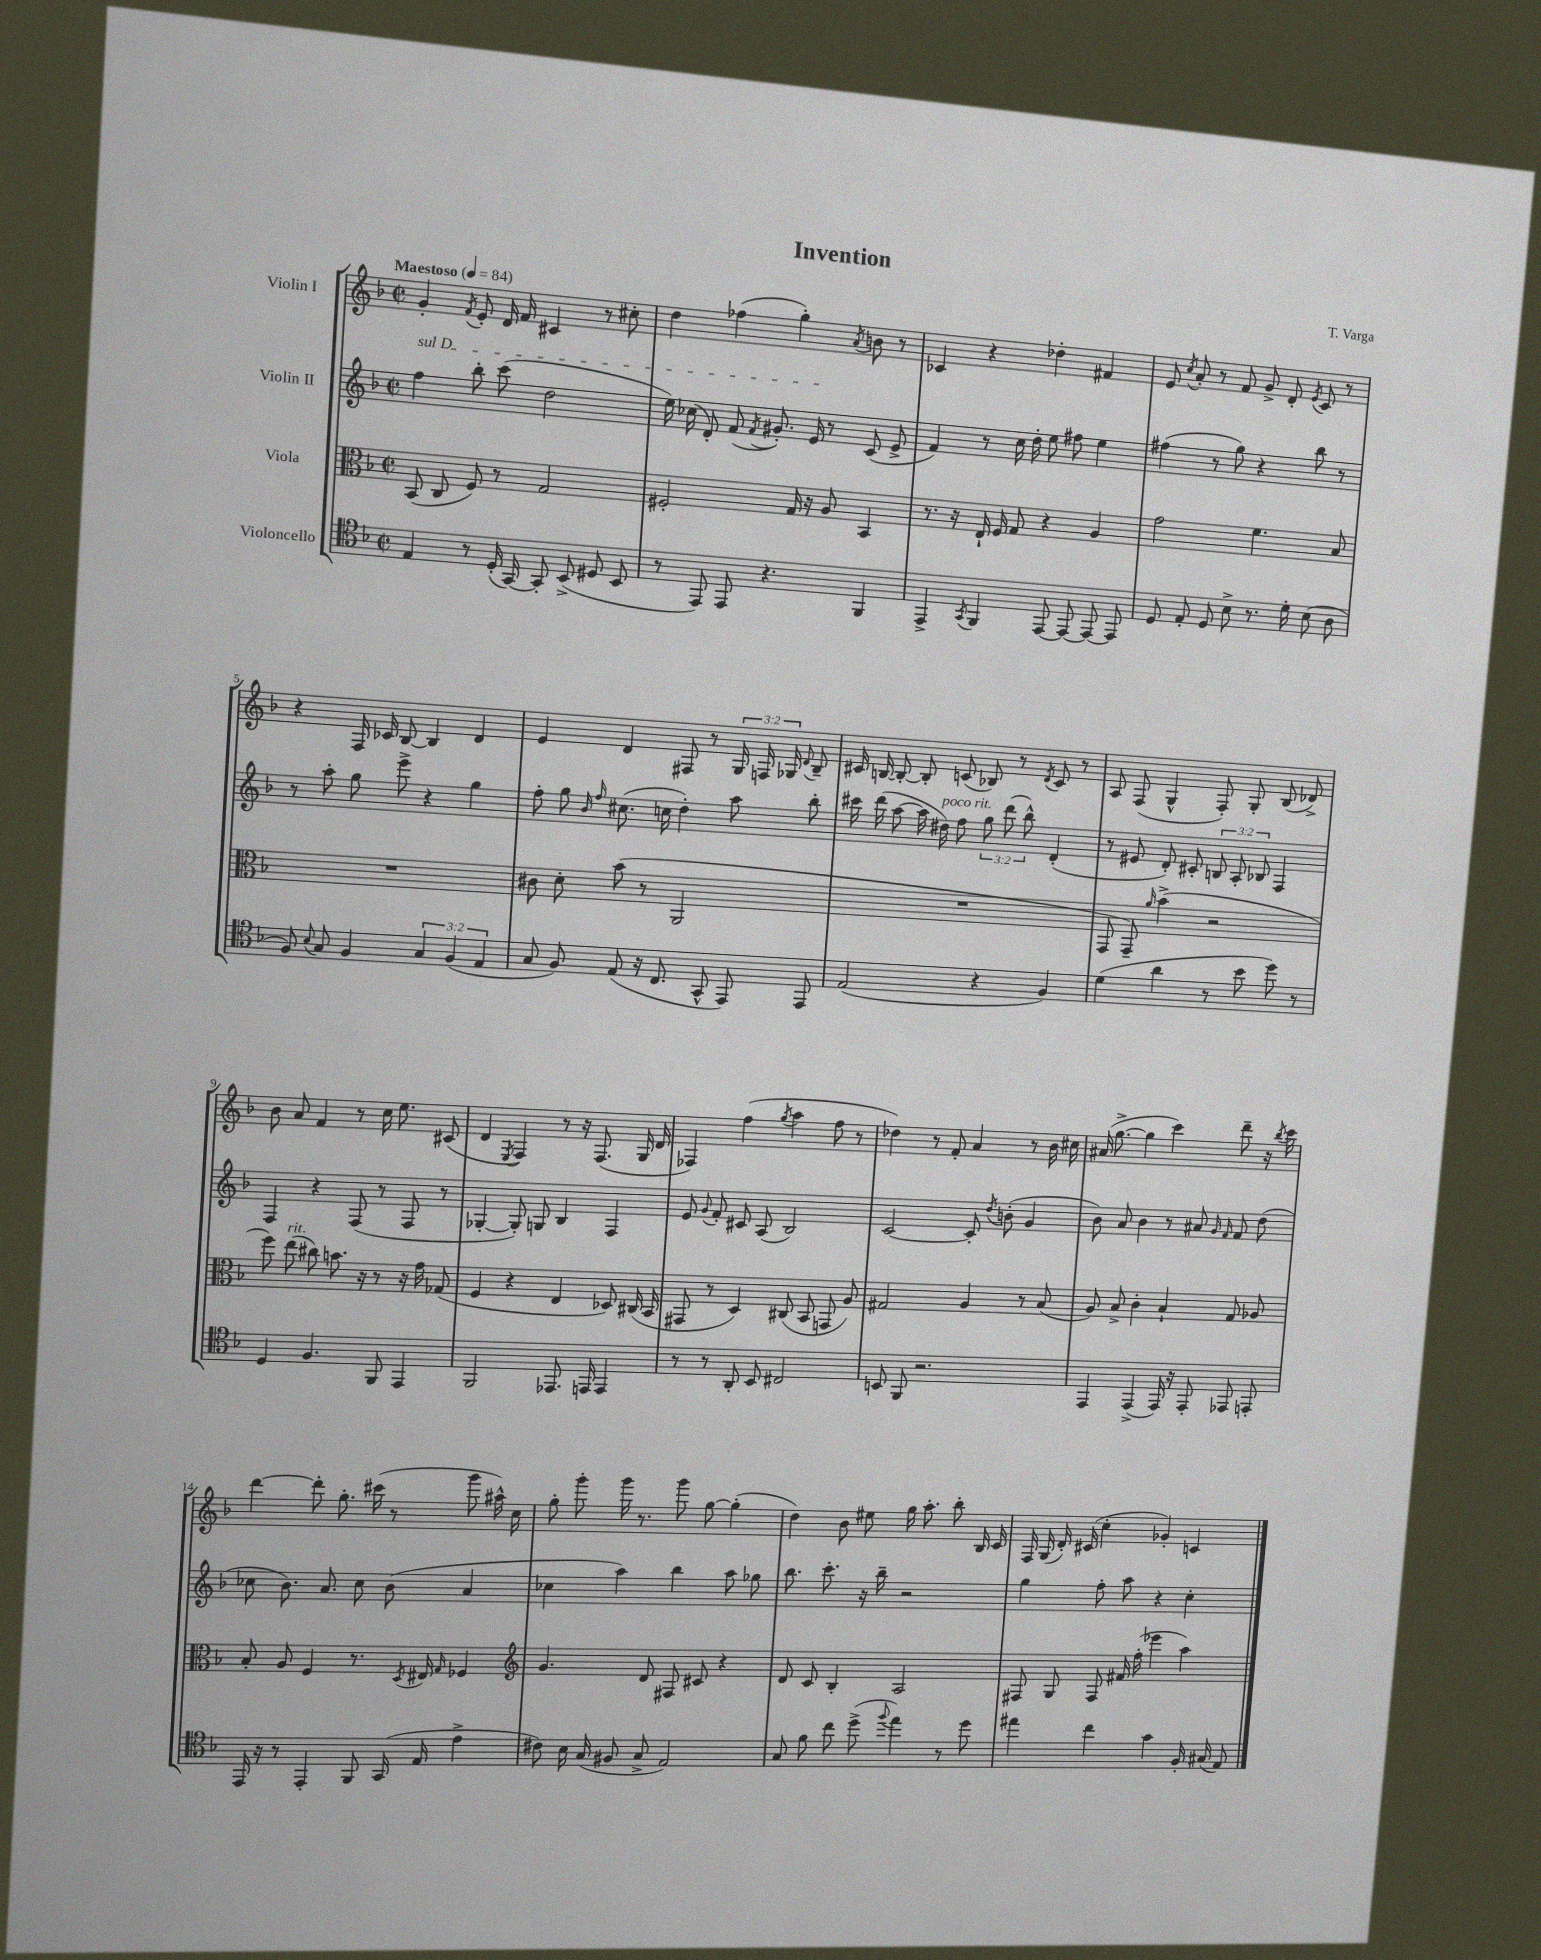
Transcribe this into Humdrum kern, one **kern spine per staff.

**kern	**kern	**kern	**kern
*staff4	*staff3	*staff2	*staff1
*clefC4	*clefC3	*clefG2	*clefG2
*k[b-]	*k[b-]	*k[b-]	*k[b-]
*M2/2	*M2/2	*M2/2	*M2/2
*met(c|)	*met(c|)	*met(c|)	*met(c|)
*MM84	*MM84	*MM84	*MM84
4E	(8BB-	4ff	4g'
.	8C	.	.
.	.	.	8qf
8r	8F)	8bb-'	8e'
(16D'	8r	(8ccc	16d
[16GG)	.	.	16f
8GG']	2G	2dd	4c#
(8BB-^	.	.	.
8D#	.	.	8r
8BB-	.	.	8cc#'
=	=	=	=
8r	2F#'	16ee)	4dd
.	.	(16cc-	.
8EE)	.	8d')	.
8EE	.	(8f	(4ff-
.	.	8qf	.
4.r	.	8.g#')	.
.	16G	.	4gg')
.	16r	16e	.
.	8A	8r	.
.	.	.	8qa
4FF	4BB-	(8c	8b
.	.	8e^	8r
=	=	=	=
4EE^	8.r	4f)	4c-
.	16r	.	.
8qGG	.	.	.
4FF	16E`	8r	4r
.	16F	.	.
.	8G	16cc	.
.	.	16dd'	.
[8EE	4r	8ee	4dd-'
8EE_	.	8ff#	.
8EE_	4A	4ee	4f#
8EE]	.	.	.
=	=	=	=
8D	2g	(4ff#	8e
.	.	.	8qcc
8E'	.	.	8a'
8D	.	8r	8r
8B-^	.	8gg)	8f
8.r	4.f	4r	8g^
.	.	.	8d'
16d'	.	.	.
.	.	.	8qe
(8B-	.	8bb-	8c
8A	8B-	8r	8r
=	=	=	=
8F)	1r	8r	4r
8qqB-	.	.	.
8G	.	8aa'	.
4F	.	8gg	16F
.	.	.	16c-
.	.	8eee^	[8B-
6G	.	4r	4B-]
(6F	.	.	.
.	.	4gg	4d
6E	.	.	.
=	=	=	=
8G	8c#	8ff'	4e
8F)	8d'	8gg	.
.	.	16qqb-	.
.	.	16qqff	.
(8E	(8b-	(8.cc#	4d
16r	8r	.	.
8.C	.	16cc	.
.	2AA	4dd')	8F#
8GG^^	.	.	8r
8EE)	.	8aa	24G
.	.	.	24F
.	.	.	24G-
.	.	.	8qqd
8EE	.	8bb-'	8B-~
=	=	=	=
(2E	1r	16ccc#	16c#
.	.	(16ddd	[16B
.	.	[8aa	8B'_
.	.	16aa]	8B']
.	.	16dd#)	.
.	.	8ff	(8c
4r	.	12gg	8B-)
.	.	(12ddd	.
.	.	.	8r
.	.	12bb-^^)	.
.	.	.	8qd
4F)	.	(4d'	8c
.	.	.	8r
=	=	=	=
(4d	8GG	8r	8A
.	8GG~)	8e#	(8F
.	16qqa	.	.
4a	(4b-^	8d')	4G^^
.	.	8c#'	.
8r	2r	12B	8F')
.	.	12A'	.
8b-	.	.	8G'
.	.	12B-	.
8dd)	.	4F	(8B-
8r	.	.	8d-^)
=	=	=	=
4D	8ff)	4F	8b-
.	(8ee	.	8a
4.F	8cc#)	4r	4f
.	8.b	.	.
.	.	(8F	8r
.	16r	.	.
8FF	8r	8r	16cc
.	.	.	8.ee
4EE	16r	8F	.
.	16g	.	.
.	(8G-	8r	(8c#
=	=	=	=
2FF	4F	[4G-'	4d
.	.	.	8qE
.	4r	8G-'])	4F)
.	.	8G	.
8.EE-	4E	4B-	8r
.	.	.	16r
16EE	.	.	(8.F
4EE	8D-)	4F	.
.	(16C#	.	16G
.	16BB-	.	16d
=	=	=	=
8r	8GG#	8e	4F-)
.	.	8qqg	.
8r	8r	8f'	.
8AA'	4D)	8c#	(4ff
8BB-	.	(8A	.
.	.	.	8qgg
2C#	(8C#	2B-)	4aa
.	8BB-	.	.
.	8GG	.	8ff
.	8A)	.	8r
=	=	=	=
8BB	2G#	[2c	4dd-)
8FF	.	.	.
2.r	.	.	8r
.	.	.	8f'
.	4A	8c']	4a
.	.	8qdd	.
.	.	(8b'	.
.	8r	4g	8r
.	(8B-	.	16b-
.	.	.	16cc#
=	=	=	=
4EE	8A)	8b-)	(16a#
.	.	.	[8.gg^
.	8B-^	8a	.
(4EE^	4c'	4b-	4gg]
16EE)	4B-`	8r	4ccc)
16r	.	.	.
8EE'	.	8a#	.
.	.	16qqg	.
.	.	16qqf	.
8EE-	8G	8f	8ddd~
8EE'	8A-	(8dd	16r
.	.	.	8qbb-
.	.	.	16ccc
=	=	=	=
16EE	8B-'	8cc-	[4ddd
16r	.	.	.
8r	8A	8.b-)	.
4EE'	4F	.	8ddd']
.	.	8.a	.
.	.	.	8.gg'
8FF	8.r	8cc-	.
.	.	.	(16ccc#
(16GG	.	(8b-	8r
.	8qD	.	.
16E	16E#	.	.
.	16qqG	.	.
4e^	4F-	4a	8ggg
.	.	.	16aa#^^)
.	.	.	16cc
=	=	=	=
*	*clefG2	*	*
8c#)	4.g	4cc-	8gg'
16B-	.	.	8ggg'
(16G	.	.	.
8F#	.	4aa)	16ggg
.	.	.	8.r
8G^	8d	.	.
2E)	8F#	4bb-	8ggg
.	8c#	.	[8gg
.	4r	8aa	(4gg']
.	.	8gg-	.
=	=	=	=
8G	8d	8.bb-	4dd)
8f	8c	.	.
.	.	8.ccc'	.
8cc	4B-'	.	8b-
(8dd^	.	16r	8ee#
.	.	16bb-~	.
8qqff	.	.	.
4ee)	2A	2r	16gg
.	.	.	8.aa'
8r	.	.	8bb-'
8dd	.	.	16B-
.	.	.	16c
=	=	=	=
4ee#	8F#	4gg	16F
.	.	.	(16G
.	8G	.	16d')
.	.	.	(16c#
4cc	8F#	8ff'	4cc'
.	16f#	8aa	.
.	(16ff'	.	.
4g	4eee-	4r	4g-')
16F'	4aa)	4cc'	4c
(16G#	.	.	.
8E)	.	.	.
==	==	==	==
*-	*-	*-	*-
